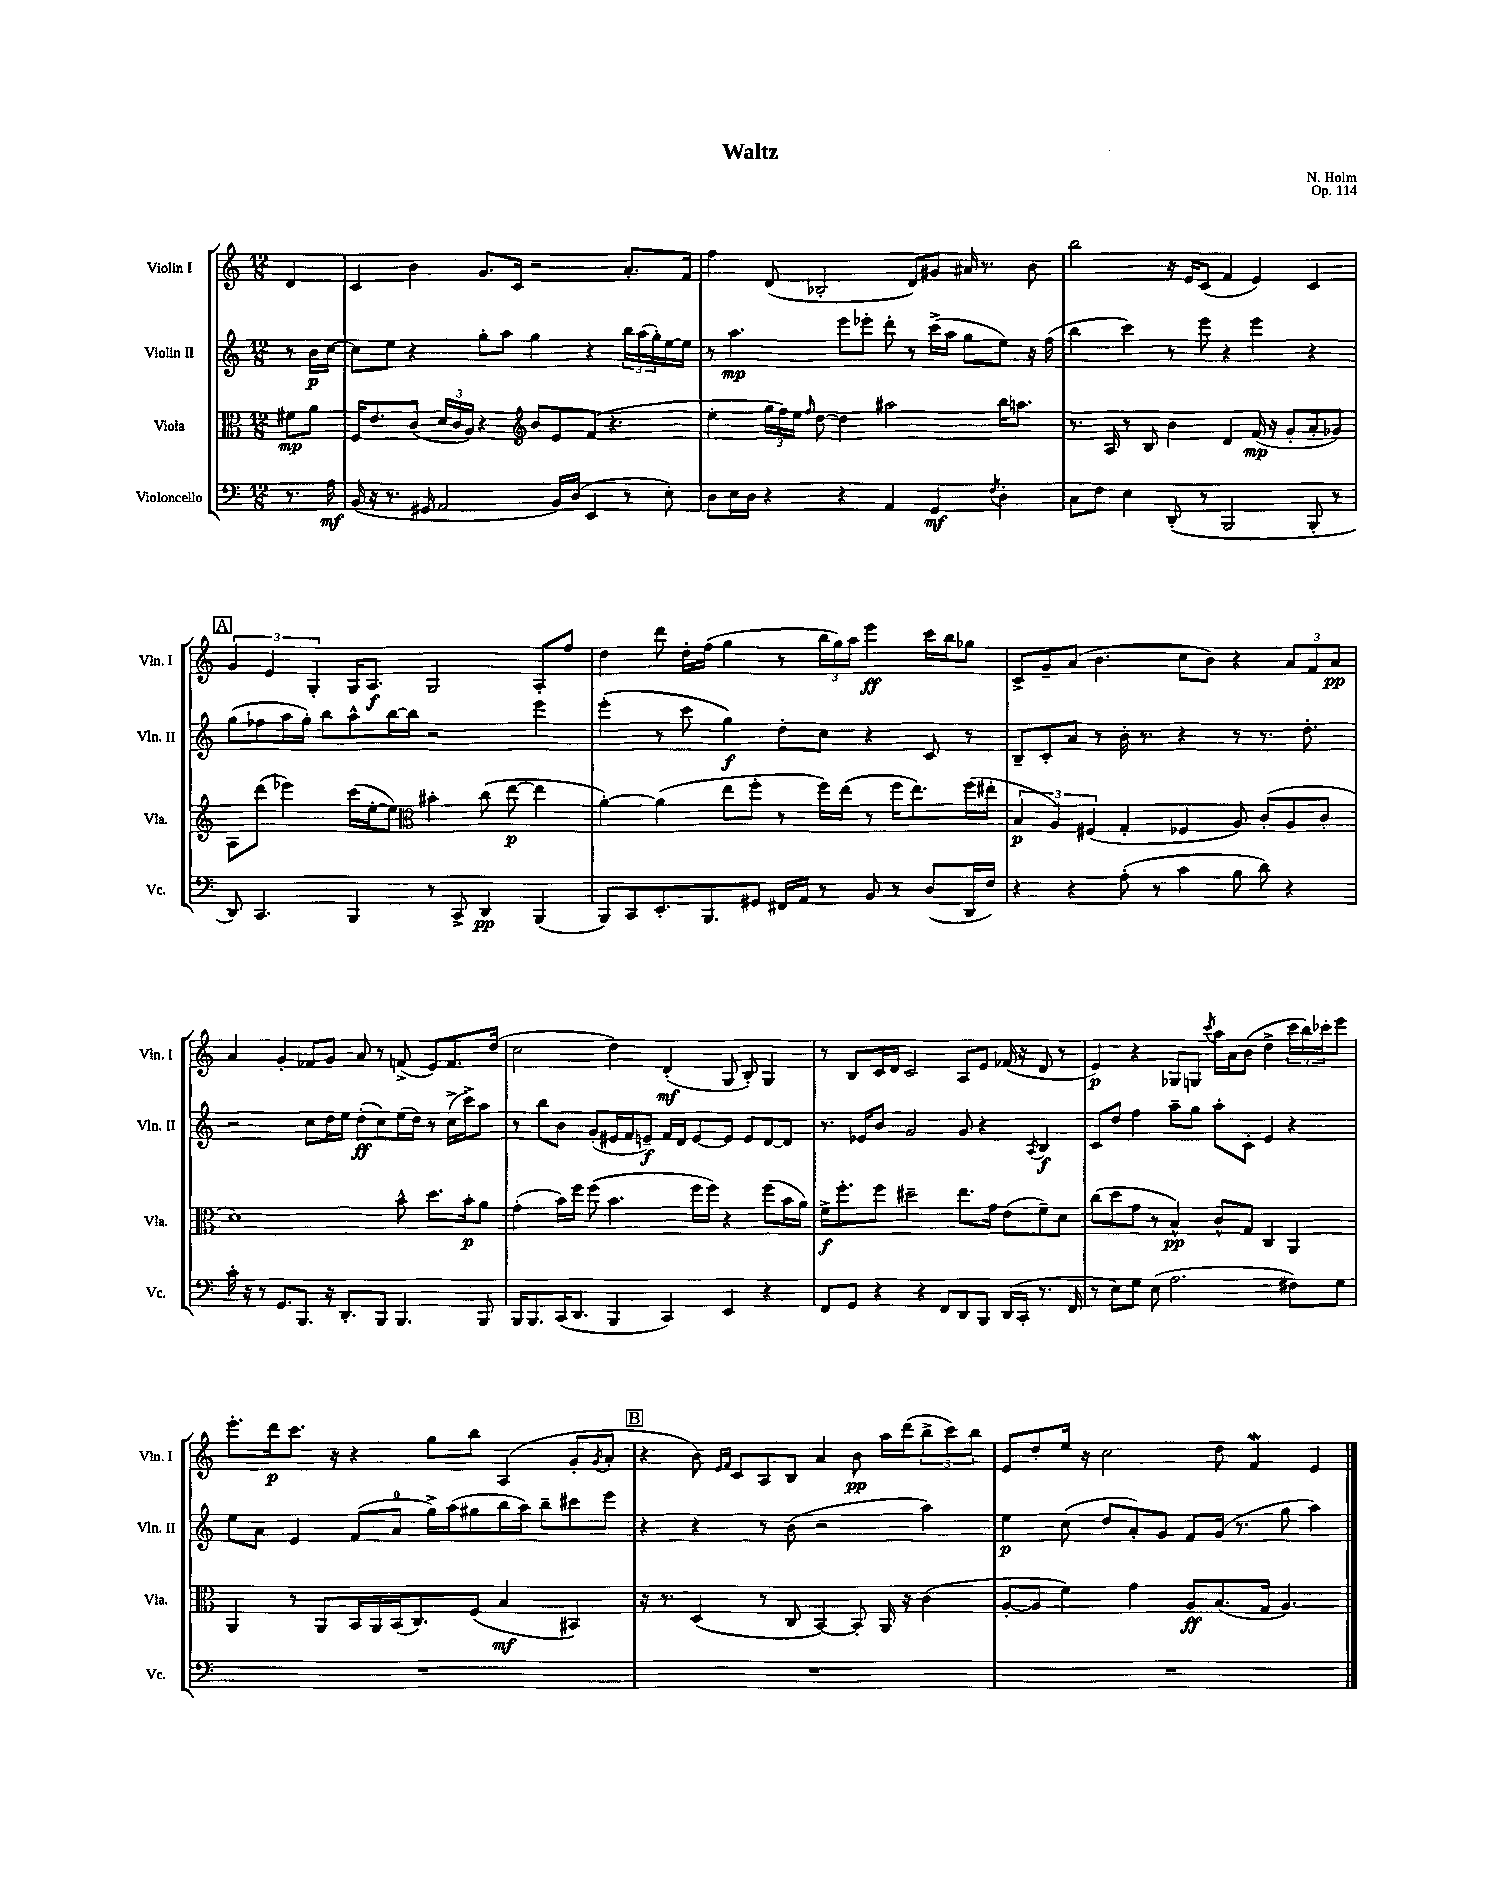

**kern	**kern	**kern	**kern
*staff4	*staff3	*staff2	*staff1
*clefF4	*clefC3	*clefG2	*clefG2
*k[]	*k[]	*k[]	*k[]
*M12/8	*M12/8	*M12/8	*M12/8
8.r	8f#	8r	4d
.	8a	16b	.
16A	.	[16cc	.
=	=	=	=
(16BB	16F	8cc]	4c
16r	8.e	.	.
8.r	.	8ee	.
.	(8c	4r	4b
16GG#	.	.	.
2AA	24d	.	.
.	24c	.	.
.	24A)	.	.
.	4r	8gg'	8.g
.	.	8aa	.
.	.	.	16c
*	*clefG2	*	*
.	8b	4gg	2r
16BB)	8e	.	.
(16D	.	.	.
4EE	(8f	4r	.
.	4.r	.	.
8r	.	24bb	8.a'
.	.	(24aa	.
.	.	24gg')	.
8E')	.	[16ee	.
.	.	16ee]	16f
=	=	=	=
8D	4ee'	8r	4ff
16E	.	4.aa	.
16D	.	.	.
4r	24gg	.	(8d
.	24ff)	.	.
.	24ee	.	.
.	16qqff	.	.
.	[8dd	.	2B-'
4r	4dd]	8eee	.
.	.	8eee-'	.
4AA	2aa#	8ddd'	.
.	.	8r	8d)
4GG	.	(16ccc^	8g#
.	.	16aa	.
.	.	8gg	16a#
.	.	.	8.r
8qF	.	.	.
4D'	16bb	8ee)	.
.	8.aa	.	.
.	.	16r	8b
.	.	(16ff	.
=	=	=	=
8C	8.r	4bb	2bb
8F	.	.	.
.	16A	.	.
4E	8r	4ccc)	.
.	8B	.	.
(8DD'	4b	8r	16r
.	.	.	16e
8r	.	8eee	(8c
2BBB	4d	4r	4f
.	(16f	4eee	4e)
.	16r	.	.
.	8g'	.	.
8BBB'	8a'	4r	4c
8r	8g-)	.	.
=	=	=	=
8DD)	8A	(8gg	6g
4.CC	(8ddd	8ff-	.
.	.	.	6e
.	4eee-)	16aa	.
.	.	16gg')	.
.	.	.	6G'
.	.	8bb	.
4BBB	(16ccc	8aa^^	16G
.	[16ee'	.	8.A
.	8ee])	[16bb	.
.	.	16bb]	.
*	*clefC3	*	*
8r	4b#'	2r	2G
8CC^	.	.	.
4DD	(8cc	.	.
.	[8ee	.	.
(4BBB	4ee]	4eee	8A'
.	.	.	8ff
=	=	=	=
8BBB)	[4a')	(4eee'	4dd
8CC	.	.	.
8.EE'	(4a]	8r	8ddd
.	.	8ccc	16dd'
8.BBB	.	.	(16ff
.	8ee	4gg)	4gg
8GG#	8ff'	.	.
16FF#	8r	8dd'	8r
16AA	.	.	.
8r	16ff)	8cc	24bb
.	.	.	24gg)
.	(16ee	.	.
.	.	.	24aa
8BB	8r	4r	4eee
8r	16ff	.	.
.	8.ee)	.	.
(8D	.	8c	16ccc
.	.	.	16bb
16DD	(16ff	8r	8gg-
16F)	16ee#'	.	.
=	=	=	=
4r	6B	8B~	8c^
.	.	8c'	8g~
.	6A)	.	.
4r	.	8a	(8a
.	(6F#	.	.
.	.	8r	4.b
(8A'	4G'	16b'	.
.	.	8.r	.
8r	.	.	.
4c	4F-	4r	8cc
.	.	.	8b)
8B	8A)	8r	4r
8d)	(8c'	8.r	.
4r	8A	.	12a
.	.	8.dd'	.
.	.	.	12f
.	8c'	.	.
.	.	.	12a
=	=	=	=
16c'	1d)	2r	4a
16r	.	.	.
8r	.	.	.
8.GG	.	.	4g'
8.BBB	.	.	.
.	.	8cc	8f-
16r	.	16dd	8g
8.DD'	.	16ee	.
.	.	(8dd'	8a
8BBB	.	8cc)	8r
4.BBB	8b^^	(16ee	(8f^
.	.	16dd)	.
.	8.dd	8r	8e)
.	.	(16cc^	8.f
.	16b'	16ccc^)	.
8BBB	8a	8aa	.
.	.	.	(16dd
=	=	=	=
16BBB	(4g'	8r	2cc
8.BBB	.	.	.
.	.	8bb	.
(16CC	16b)	8b	.
8.DD	16ff	.	.
.	(8ff	(8g'	.
4BBB	4.b	16e#	4dd)
.	.	16f	.
.	.	8e~)	.
4CC)	.	16f	(4d'
.	.	16d	.
.	16ff	[8e	.
.	16ff)	.	.
4EE	4r	8e]	8G
.	.	8e	8B')
4r	(8ff	[8d	4G
.	16b	8d]	.
.	16a)	.	.
=	=	=	=
8FF	16f^	8.r	8r
.	8.ff'	.	.
8GG	.	.	8B
.	.	16e-	.
4r	8ff	8b	16c
.	.	.	16d
.	2dd#~	2g	2c
4r	.	.	.
8FF	.	.	.
8DD	8.ee	8g	8A
8BBB	.	4r	8e
.	16g	.	.
(16DD	(8e	.	(16f-
16CC'	.	.	16r
.	.	8qA	.
8.r	8f~)	4B	8d
.	8d	.	8r
16FF	.	.	.
=	=	=	=
8r	(8cc	8c	4e)
8E)	8dd	8dd	.
8G	8g	4ff	4r
(8E	8r	.	.
2.A	4B^^)	8aa~	8G-
.	.	8gg	8G
.	.	.	8qccc
.	8c^^	8aa'	16aa
.	.	.	16a
.	8G	8c'	(8b
.	4C	4e	4dd^
8F#)	4AA	4r	24ccc
.	.	.	24bb)
.	.	.	24ccc-'
8G	.	.	8eee
=	=	=	=
1.r	4AA	8ee	8.eee'
.	.	8a	.
.	.	.	16ddd
.	8r	4e	8.ccc
.	8AA	.	.
.	.	.	16r
.	16BB	(8f	4r
.	16AA	.	.
.	(16BB	8a	.
.	8.C)	.	.
.	.	16gg^)	8gg
.	.	(16aa	.
.	(8F	8gg#	8bb
.	4B	16bb	(4A
.	.	16aa)	.
.	.	8bb~	.
.	4BB#)	8ccc#	8g'
.	.	.	8qg
.	.	8eee	8a'
=	=	=	=
1.r	16r	4r	4r
.	8.r	.	.
.	(4D	4r	8b)
.	.	.	16qqe
.	.	.	16qqf
.	.	.	8c
.	8r	8r	8A
.	8C	(8b	8B
.	[4BB)	2r	4a
.	8BB']	.	8b
.	16AA	.	16aa
.	16r	.	(16ddd
.	(4c	4aa)	12bb^
.	.	.	12ccc)
.	.	.	12bb
=	=	=	=
1.r	[8A'	4ee	8e
.	8A]	.	8dd'
.	4f)	(8cc	16ee
.	.	.	16r
.	.	8dd	2cc
.	4g	8a')	.
.	.	8g	.
.	8A	8f	.
.	(8.B	(16g	8dd
.	.	8.r	.
.	.	.	4f
.	16G	.	.
.	4.A)	8gg	.
.	.	4aa)	4e
==	==	==	==
*-	*-	*-	*-
